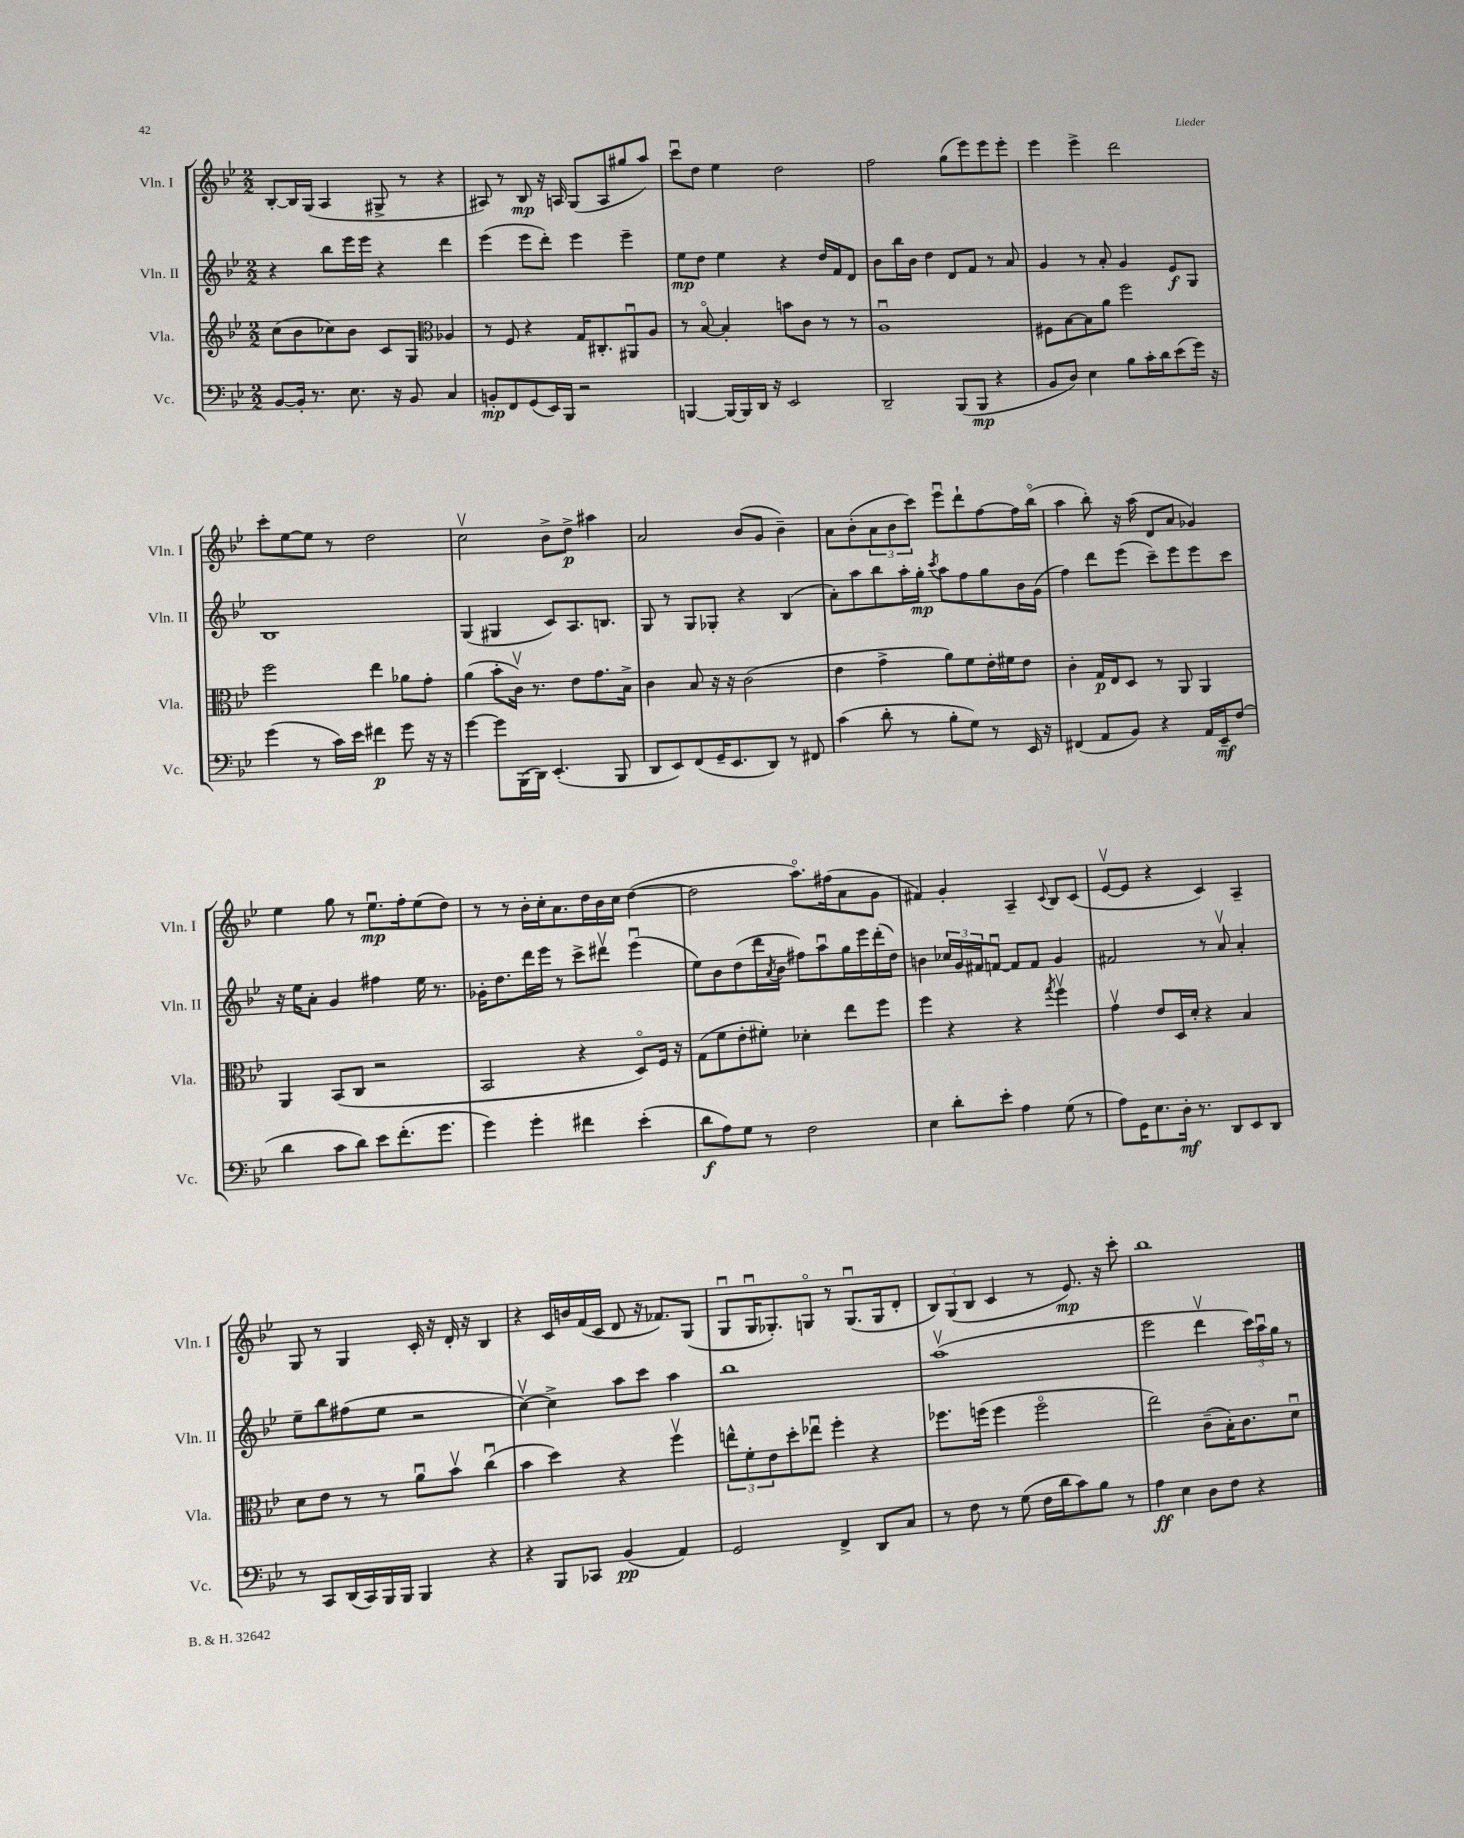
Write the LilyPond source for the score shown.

<<
\new StaffGroup <<
\new Staff = "s0" \with { instrumentName = "Vln. I" shortInstrumentName = "Vln. I" } {
    \clef treble \key bes \major \numericTimeSignature \time 2/2
    bes8~-. bes16 g16( a4 gis8-> r8 r4 |
    ais8) r8 bes8\mp r16 a16 g8( a8 gis''8 a''8) |
    c'''8\downbow d''8 ees''4 d''2 |
    f''2 g''8( ees'''8) ees'''8 ees'''8-. |
    ees'''4 ees'''4-> d'''2 |
    c'''8-. ees''8~ ees''8 r8 d''2 |
    c''2\upbow bes'8-> d''8->\p ais''4 |
    a'2 bes'8( g'8 bes'4--) |
    a'8 bes'8-.( \tuplet 3/2 { a'8 bes'8 c'''8) } ees'''8\downbow d'''8-! f''8~ f''16 bes''16\flageolet( |
    a''4 bes''8-.) r16 a''16( d'8 a'8 ges'4) |
    ees''4 g''8 r8 ees''8.\downbow\mp f''16-. ees''8( d''8) |
    r8 r8 bes'16-. c''16-. a'8. d''16 bes'16 c''16 d''4~( |
    d''2 a''8.\flageolet) fis''16( a'8 g'8 |
    fis'4) g'4-. a4-- \appoggiatura { c'8 } bes8 c'8( |
    ees'8~\upbow ees'8 r4 c'4) a4-- |
    g8 r8 g4 c'16-. r16 d'16-. r16 bes4 |
    r4 c'16 b'16 f'16( c'16 d'8 r16 fes'8.) g8( |
    g8\downbow g16\downbow ges8.-.) g8\flageolet r8 g8.\downbow( g16 d'8-. |
    \tuplet 3/2 { bes8) g8( bes8 } c'4 r8 ees'8.\mp) r16 c'''8-. |
    bes''1 \bar "|." |
}
\new Staff = "s1" \with { instrumentName = "Vln. II" shortInstrumentName = "Vln. II" } {
    \clef treble \key bes \major \numericTimeSignature \time 2/2
    r4 bes''8 ees'''16 ees'''16 r4 d'''4 |
    ees'''4( ees'''8 d'''8-.) ees'''4 ees'''4-- |
    ees''8\mp d''8 ees''4 r4 d''16 f'16 d'8 |
    bes'8 bes''16 bes'16 d''4 d'8 f'8 r8 a'8 |
    g'4 r8 a'8-. g'4 ees'8\f g8 |
    bes1 |
    g4( gis4 c'8) a8. b8. |
    g8 r8 g8 ges8-. r4 bes4( |
    a'8-.) a''8 bes''8 a''16-. g''16-.\mp \acciaccatura { c'''8 } a''8 f''8 g''8 bes'16 g'16( |
    f''4) d'''8 ees'''8( c'''8--) ees'''8 ees'''8 c'''8 |
    r16 ees''16 a'8-. g'4 fis''4 ees''16 r8. |
    ges'16-. d''8. d'''16 ees'''16 r8 c'''8-> dis'''8\upbow ees'''4\downbow( |
    ees''8) bes'8 d''8( d'''16 \acciaccatura { a'8 } bes'16 fis''8) a''8\downbow g''16 ees'''16 d'''16-.( d''16) |
    b'4 \tuplet 3/2 { ces''16 g'16 fis'16 } f'8~\downbow f'8 f'8 g'4 |
    fis'2 r8 a'8\upbow a'4-. |
    ees''8-- bes''8 fis''8( ees''8 r2 |
    c''4~\upbow) c''4-> a''8 c'''8 a''4 |
    bes''1 |
    a''1\upbow( |
    ees'''2 d'''4\upbow \tuplet 3/2 { c'''16) a''16\downbow g''16 } r8 \bar "|." |
}
\new Staff = "s2" \with { instrumentName = "Vla." shortInstrumentName = "Vla." } {
    \clef treble \key bes \major \numericTimeSignature \time 2/2
    c''8( bes'8 ces''8) bes'8 c'8 g8 \clef alto aes4 |
    r8 f8 r4 g16 cis8.-. ais,8\downbow a8 |
    r8 bes8~\flageolet bes4-. b'8 c'8 r8 r8 |
    a1\downbow |
    fis8 bes8~ bes8 a'8 f''2 |
    f''2 ees''4 aes'8 g'8-. |
    a'4( bes'8-. c'16\upbow) r8. ees'8 g'8. bes16-> |
    c'4 bes8 r16 r16 c'2( |
    ees'4 g'4-> a'8) f'8 ees'16-. fis'16 ees'8 |
    c'4-. g16\p ees16 d8 r8 a,8 a,4 |
    a,4 bes,8( c8 r2 |
    bes,2 r4 d8\flageolet) f16 r16 |
    g8( f'8 ees'8-. fis'8-.) des'4-. ees''8 f''8 |
    f''4 r4 r4 \acciaccatura { g''8 } f''4\upbow |
    g'4\upbow ees'8 d16 d'16-. r4 bes4 |
    d'8 ees'8 r8 r8 a'8\downbow bes'8\upbow c''4\downbow( |
    bes'4 d''4) r4 f''4\upbow |
    \tuplet 3/2 { e''8-^ f'8-. ees'8 } d''8-. ees''8\downbow f''4-. r4 |
    fes''8. f''16( f''4 f''2\flageolet |
    ees''2) c'8--( bes16-.) c'8. d'8\downbow \bar "|." |
}
\new Staff = "s3" \with { instrumentName = "Vc." shortInstrumentName = "Vc." } {
    \clef bass \key bes \major \numericTimeSignature \time 2/2
    bes,8~ bes,16-. r8. ees8. r16 bes,8 c4 |
    b,8-.\mp f,8 g,8( ees,16) bes,,16 r2 |
    b,,4~ b,,16~ b,,16 d,16 r16 ees,2 |
    d,2-- bes,,8( bes,,8\mp r4 |
    bes,8 d8) ees4 bes8 c'16-. d'16 ees'8( g'16) r16 |
    g'4( r8 c'16) ees'16 fis'4\p g'8 r16 r16 |
    g'4~ g'8 bes,,16( d,16) ees,4.-.( bes,,8 |
    d,8 ees,8) f,8( g,16-- ees,8. d,8) r8 fis,8 |
    c'4( d'8-. r8 bes8-. g8) r8 ees,16 r16 |
    fis,4( a,8 bes,8) r4 a,16 ees,16--\mf f8( |
    d'4 c'8 d'8) ees'8 f'8.-.( g'8. |
    g'4) g'4-. fis'4 ees'4-.( |
    d'8\f a8) g8 r8 f2 |
    ees4 d'8-. ees'8-. a4 g8( r8 |
    a8) g,16 ees8. d16-.\mf r8. d,8 ees,8 d,8 |
    r8 c,8 d,16( c,16) bes,,16 bes,,16 bes,,4 r4 |
    r4 bes,,8 ces,8 bes,4\pp( a,4) |
    g,2 f,4-> d,8 c8 |
    r8 f8 r8 g8( f16 d'16 c'8) bes8 r8 |
    a4\ff ees4 d8 f8 r4 \bar "|." |
}
>>
>>
\layout { \context { \Score \remove "Bar_number_engraver" } }
